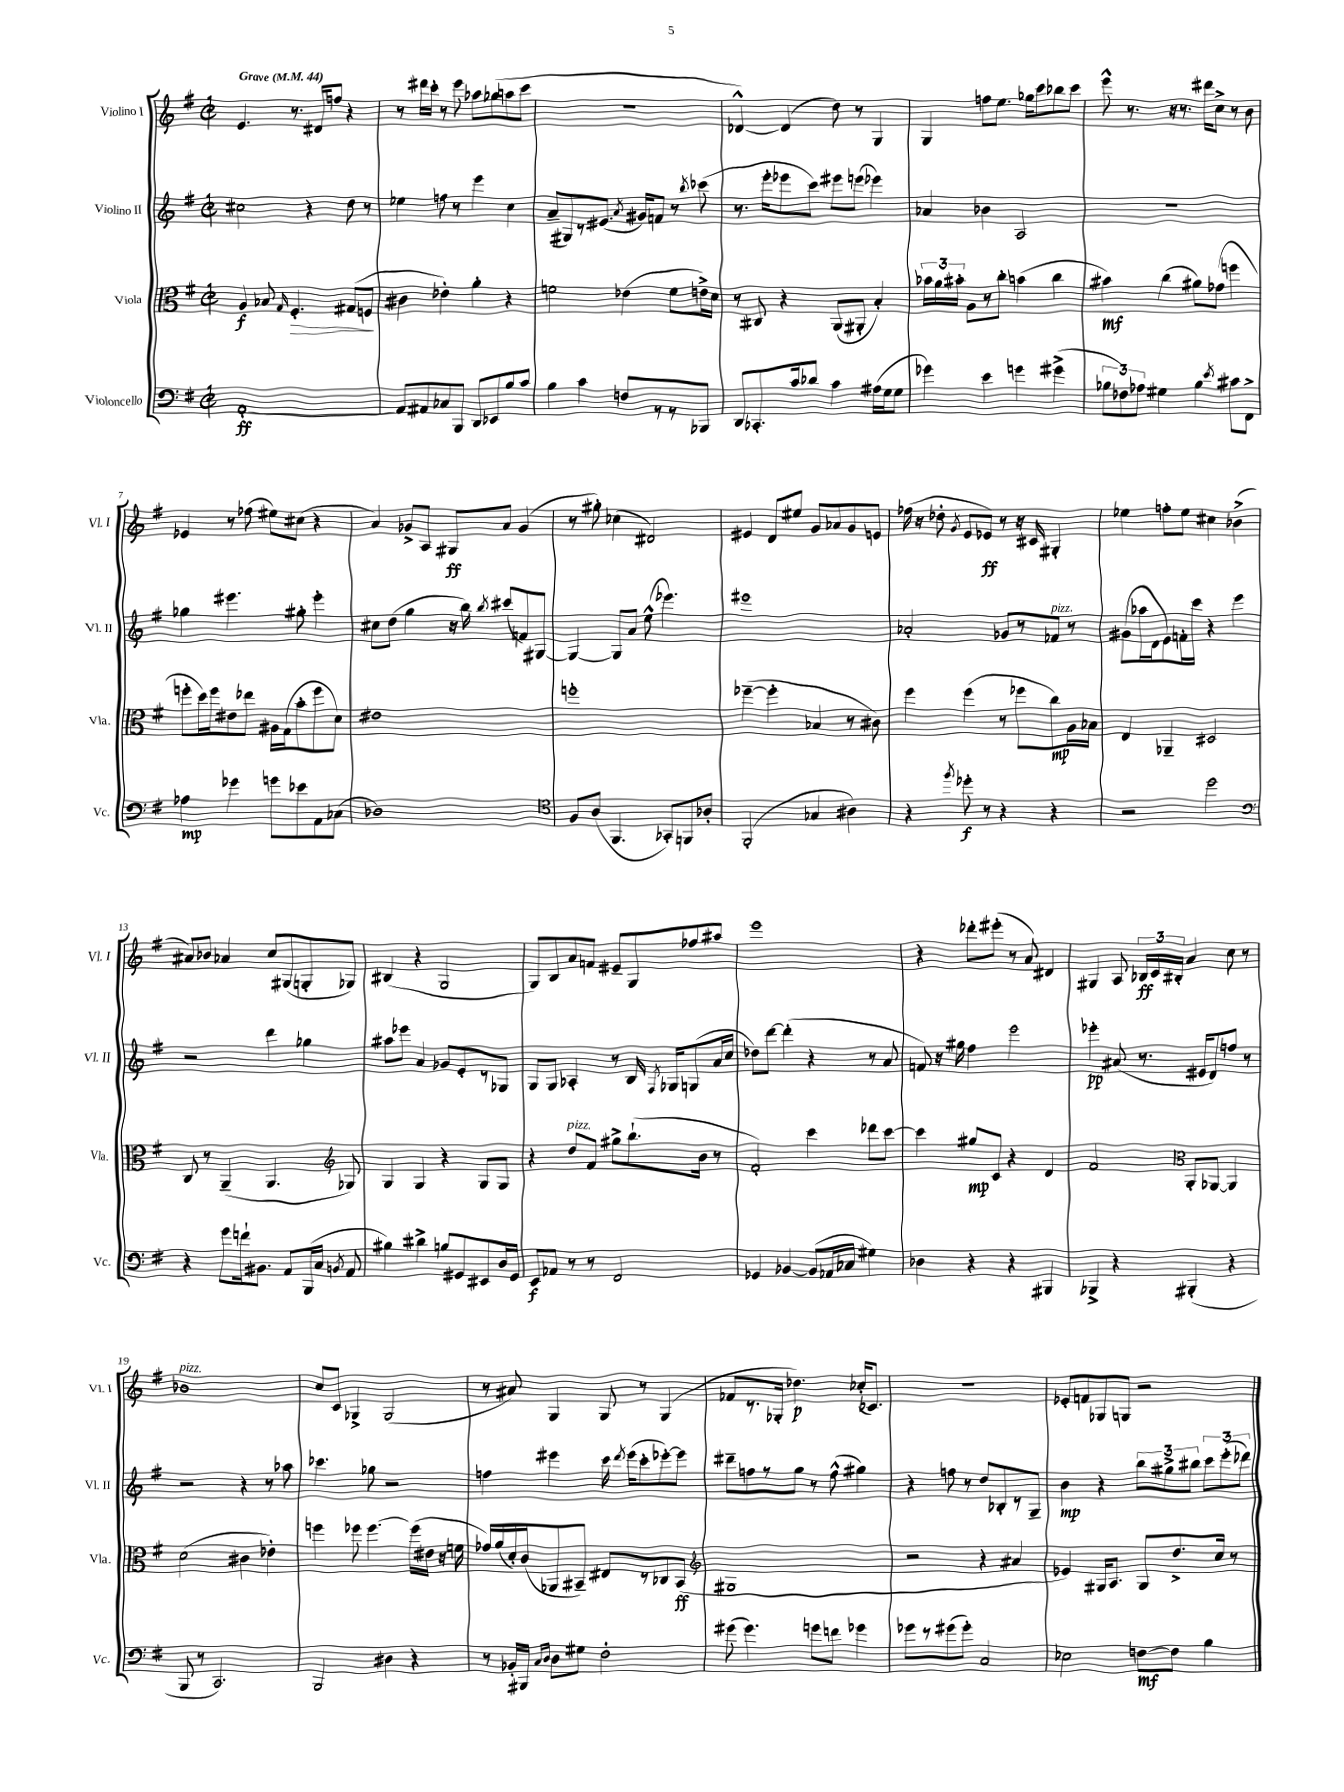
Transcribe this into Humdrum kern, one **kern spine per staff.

**kern	**kern	**kern	**kern
*staff4	*staff3	*staff2	*staff1
*clefF4	*clefC3	*clefG2	*clefG2
*k[f#]	*k[f#]	*k[f#]	*k[f#]
*M2/2	*M2/2	*M2/2	*M2/2
*met(c|)	*met(c|)	*met(c|)	*met(c|)
*MM44	*MM44	*MM44	*MM44
[1AA'	4A	2cc#	4.e
.	8B-	.	.
.	16qqG	.	.
.	4.F#'	.	8.r
.	.	4r	.
.	.	.	16d#
.	.	.	8ff
.	(8G#	8dd	4r
.	8F	8r	.
=	=	=	=
8AA]	4c#	4ee-	8r
8AA#	.	.	16ddd#
.	.	.	16ccc'
8C-	4e-')	8ff	8r
8BBB	.	8r	8eee
8DD	4a'	4eee	8aa-
8EE-	.	.	(8gg-
8B	4r	4cc	8aa
8c	.	.	8ccc
=	=	=	=
4B	2f	(8a~	1r
.	.	8G#)	.
4c	.	8r	.
.	.	(8.e#	.
8F	(4e-	.	.
.	.	8qa	.
.	.	16g#)	.
8r	.	8f	.
8r	8f	8r	.
.	.	8qbb	.
8BBB-	16e^)	(8ccc-	.
.	16d	.	.
=	=	=	=
8DD	8r	8.r	[4d-^^)
8.CC-'	8C#	.	.
.	.	16eee'	.
.	4r	8eee-	(4d-]
16c	.	.	.
8d-	.	8ccc)	.
4c	(8AA	8eee#	8dd)
.	8AA#'	(8eee	8r
(16A#	4B')	4eee-)	4G
16G	.	.	.
8G	.	.	.
=	=	=	=
4g-)	24b-	4a-	4G
.	24a	.	.
.	24b#'	.	.
.	8A	.	.
4e	8r	4b-	8ff
.	8cc'	.	8.ee
4g	(4b	2A	.
.	.	.	16gg-
.	.	.	8ccc
(4g#^	4cc	.	8bb-
.	.	.	8ccc
=	=	=	=
12B-	4b#)	1r	8eee^^
12F-)	.	.	.
.	.	.	8.r
12A-	.	.	.
4G#	(4cc	.	.
.	.	.	16r
.	.	.	8.r
4B-	8a#)	.	.
.	.	.	16ddd#
.	(8g-	.	8cc^
8qe	.	.	.
8c#	4ff	.	8r
8FF#^	.	.	8b
=	=	=	=
4A-	8ff'	4gg-	4e-
.	16dd)	.	.
.	16ff	.	.
4g-	8e#	4.eee#	8r
.	8ee-	.	(8ff-
8g	16A#	.	8ee#)
.	(16G	.	.
8e-	8b'	8gg#'	(8cc#
8AA	8ff	4eee#'	4r
(8C-	8d)	.	.
=	=	=	=
1D-)	1e#	8cc#	4a)
.	.	(8dd	.
.	.	4gg	8g-^
.	.	.	8A
.	.	16r	8G#
.	.	16bb)	.
.	.	8qbb	.
.	.	(8ccc#	8a
.	.	8f)	(4g-
.	.	[8G#	.
=	=	=	=
*clefC4	*	*	*
8F#	1ff'	4G#_	8r
(8A	.	.	8gg#')
4.FF#	.	8G#]	(4cc-
.	.	8a	.
.	.	(8ee^^	2d#)
8GG-')	.	4.eee-)	.
8FF	.	.	.
8A-'	.	.	.
=	=	=	=
(2FF#'	([4ff-~	1eee#	4e#
.	4ff-']	.	8d
.	.	.	8ee#
4G-	4B-	.	8g
.	.	.	8a-
4A#)	8r	.	8g
.	8c#)	.	8e
=	=	=	=
4r	4ff#	2a-'	(16ff-
.	.	.	16r
.	.	.	8dd-'
8qff#	.	.	8qg
8dd-'	(4ff#	.	8e
8r	.	.	8e-)
4r	8r	8g-	8r
.	8ff-	8r	16r
.	.	.	16c#
4r	8cc)	8f-	4G#'
.	16A	8r	.
.	16B-	.	.
=	=	=	=
2r	4E	(8g#	4ee-
.	.	16aa-	.
.	.	16d	.
.	4AA-~	8e)	8ff'
.	.	16f'	8ee-
.	.	16ccc	.
2dd	2D#	4r	4cc#
.	.	4eee	(4b-^
=	=	=	=
*clefF4	*	*	*
4r	8C	2r	8a#)
.	8r	.	8b-
8g	(4AA~	.	4a-
16f`	.	.	.
8.BB#	.	.	.
.	4.AA	4ddd	8cc
8AA	.	.	(8G#
(16BBB	.	4gg-	8G'
16C	.	.	.
*	*clefG2	*	*
8qBB	.	.	.
8AA	8G-)	.	8G-)
=	=	=	=
4B#)	4G	8aa#	(4B#
.	.	8eee-	.
4d#^	4G	4a	4r
8B	4r	8g-	2G
8GG#	.	8e'	.
8EE#	8G	8r	.
16D	8G	8G-	.
16GG#	.	.	.
=	=	=	=
8EE	4r	8G	8G)
8AA-	.	8G	8B
8r	8dd	4A-'	8a
8r	8f#	.	8f
2FF#	8gg#^	8r	8e#~
.	(8.bb`	16B	8G
.	.	8qF#	.
.	.	16G-	.
.	.	(8G	8ff-
.	16b	.	.
.	8r	16a	8aa#
.	.	16cc	.
=	=	=	=
4GG-	2f#')	8dd-)	1eee
.	.	[8ddd	.
[4BB-	.	(4ddd']	.
(8BB-]	4ccc	4r	.
16AA-	.	.	.
16C-	.	.	.
4G#)	8ddd-	8r	.
.	[8ccc	8a	.
=	=	=	=
4D-	4ccc]	8f)	4r
.	.	16r	.
.	.	16gg#	.
4r	8gg#	4ff#	8ddd-'
.	8c	.	(8eee#'
4r	4r	2eee	8r
.	.	.	8a)
4BBB#	4d	.	4d#
=	=	=	=
4BBB-^	2f#	4eee-'	4G#
4r	.	(8a#	8A
.	.	8.r	24B-
.	.	.	24c
.	.	.	24B#'
*	*clefC3	*	*
(4BBB#'	8AA'	.	4a
.	.	16e#	.
.	[8AA-	8d)	.
4r	4AA-]	8ff	8cc
.	.	8r	8r
=	=	=	=
8BBB	(2d	2r	1b-
8r	.	.	.
2.CC)	.	.	.
.	4c#	4r	.
.	4e-')	8r	.
.	.	8aa-	.
=	=	=	=
2BBB	4ff	4.ccc-	8cc
.	.	.	8c
.	8ff-	.	4G-^
.	[4.ff-	8gg-	.
4D#	.	2r	(2G-
4r	(16ff-]	.	.
.	16e#	.	.
.	16r	.	.
.	16f	.	.
=	=	=	=
8r	16g-)	4ff	8r
.	(16a	.	.
16BB-'	16d')	.	8a#)
16BBB#	(16c	.	.
16qqC	.	.	.
16qqD	.	.	.
8D	8AA-	4eee#	4G
8G#	8BB#~)	.	.
2F#'	8E#	16ccc	8G
.	.	8qddd	.
.	.	(16eee#	.
.	8r	8ccc'	8r
.	8C-	[8eee-')	(4G
.	(8BB#	8eee-]	.
=	=	=	=
*	*clefG2	*	*
(8g#	1G#	8ddd#~	8f-
4.g#)	.	8ff	8.r
.	.	8r	.
.	.	.	16G-'
.	.	8gg	4.dd-)
8g	.	8r	.
8f	.	(8ff^^	.
4g-	.	4gg#)	(16cc-'
.	.	.	8.c-)
=	=	=	=
8g-	2r	4r	1r
8r	.	.	.
(8g#	.	8ff	.
8g#')	.	8r	.
2C	4r	8dd	.
.	.	8B-'	.
.	4a#	8r	.
.	.	8G~	.
=	=	=	=
2E-	4e-)	4b	8e-'
.	.	.	8f
.	16G#	4r	8G-
.	8.A	.	.
.	.	.	8G
[8F	8G#	12bb	2r
.	.	12gg#^	.
8F]	8.dd^	.	.
.	.	12bb#	.
4B	.	12ccc	.
.	16cc	.	.
.	.	(12eee'	.
.	8r	.	.
.	.	12ddd-)	.
==	==	==	==
*-	*-	*-	*-
